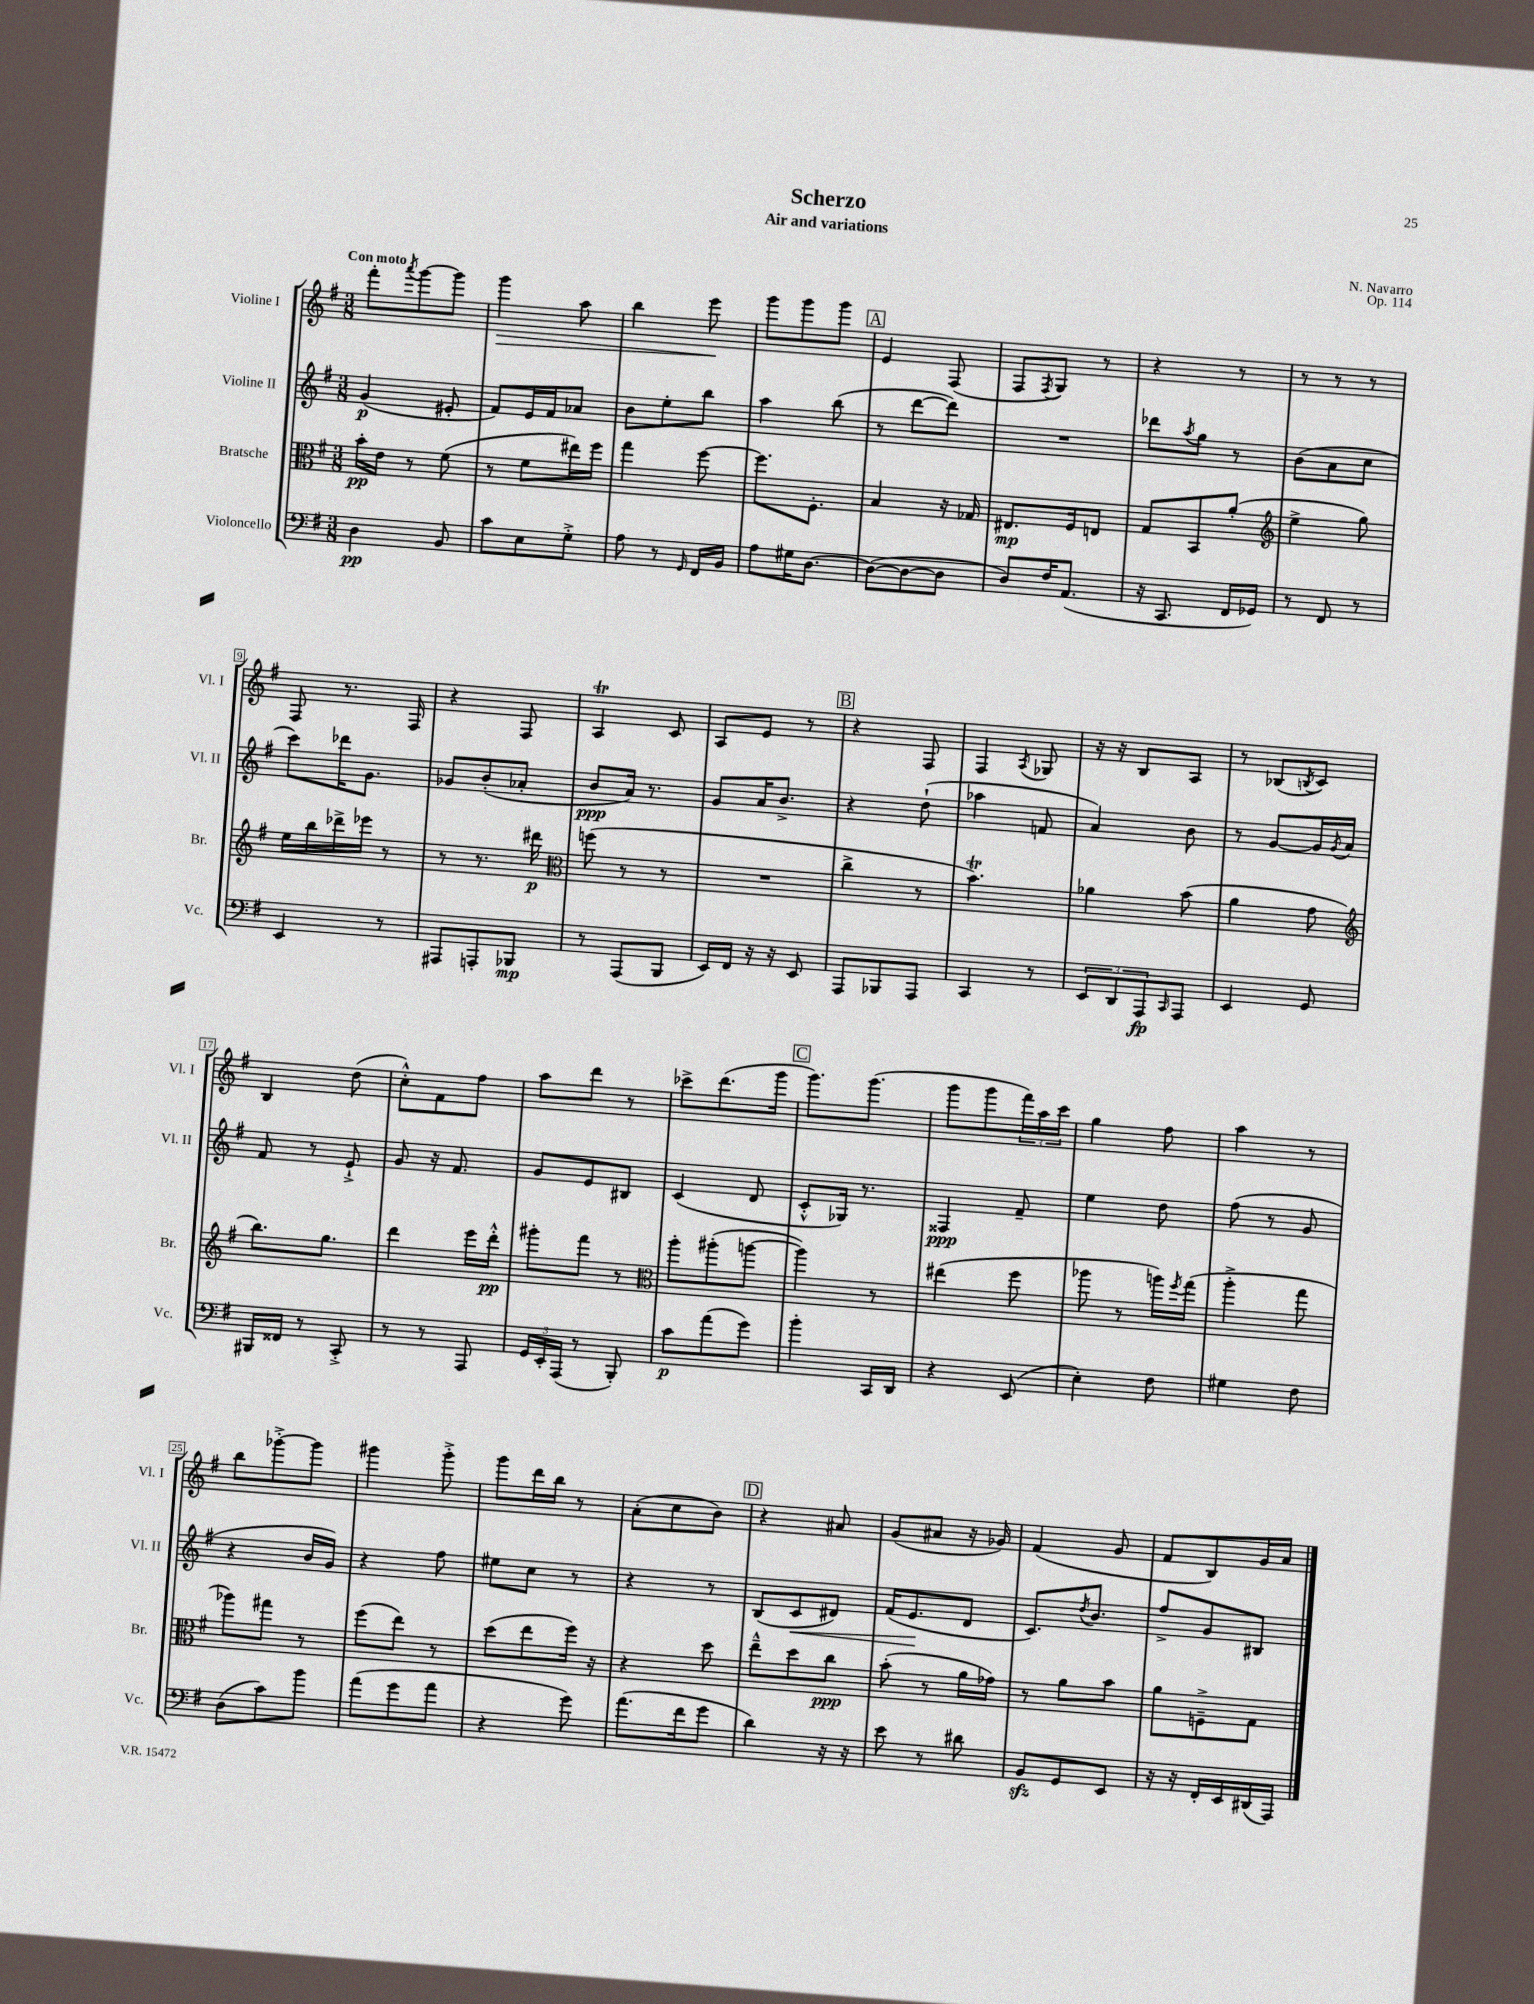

**kern	**kern	**kern	**kern
*staff4	*staff3	*staff2	*staff1
*clefF4	*clefC3	*clefG2	*clefG2
*k[f#]	*k[f#]	*k[f#]	*k[f#]
*M3/8	*M3/8	*M3/8	*M3/8
4D\	16b'\LL	(4g/	8fff#'\L
.	16e\JJ	.	.
.	.	.	8qaaa/
.	8r	.	[8ggg\
8BB/	(8f#\	8e#'/	8ggg\]J
=	=	=	=
8c\L	8r	8f#/L)	4ggg\
8E\	8f#\L	16e/L	.
.	.	16f#/J	.
8G'^\J	16ee#\L)	8a-/J	8aa\
.	16ff#\JJ	.	.
=	=	=	=
8A\	4gg\	8b\L	4bb\
8r	.	8ee'\	.
16qqGG/	.	.	.
16FF#/LL	[8ff#\	8bb\J	8eee\
16BB/JJ	.	.	.
=	=	=	=
8A\L	8.ff#\]L	4aa\	8ggg\L
16G#\K	.	.	8ggg\
[8.D\J	8.F#'\J	.	.
.	.	(8bb\	8ggg\J
=	=	=	=
(8D\_L	4B/	8r	4e/
8D\_	.	[8ddd\L	.
8D\]J	16r	8ddd\]J)	(8F#/
.	16G-/	.	.
=	=	=	=
8D/L)	8.E#/L	4.r	8F#/L
.	.	.	8qF#/
16F#/K	.	.	8G/J)
(8.AA/J	16F#/k	.	.
.	8E/J	.	8r
=	=	=	=
16r	8G/L	8ddd-\L	4r
8.CC/	.	.	.
.	.	8qaa/	.
.	8BB/	8gg\J	.
16FF#/LL	(8a'/J	8r	8r
16GG-/JJ)	.	.	.
=	=	=	=
*	*clefG2	*	*
8r	4ee^\	(8b\L	8r
8FF#/	.	8a\	8r
8r	8gg\)	8cc\J	8r
=	=	=	=
4EE/	16ee\LL	8ccc\L)	8F#/
.	16bb\	.	.
.	16ddd-^\	16ddd-\K	8.r
.	16eee-\JJ	8.g\J	.
8r	8r	.	.
.	.	.	16F#/
=	=	=	=
8AAA#/L	8r	8g-/L	4r
8AAA'/	8.r	(8b'/	.
8BBB-/J	.	8a-'/J	8F#/
.	16ddd#\	.	.
=	=	=	=
*	*clefC3	*	*
8r	(8ff\	8b/L	4A/
(8AAA/L	8r	16a/Jk)	.
.	.	8.r	.
8BBB/J	8r	.	8c/
=	=	=	=
16EE/LL)	4.r	8g/L	8A/L
16FF#/JJ	.	.	.
16r	.	16a/K	8e/J
16r	.	8.b^/J	.
8EE/	.	.	8r
=	=	=	=
8AAA/L	4cc^\	4r	4r
8BBB-/	.	.	.
8AAA/J	8r	(8dd`\	8F#/
=	=	=	=
4CC/	4.b\)	4aa-\	4F#/
.	.	.	8qA/
8r	.	8f/	8G-/
=	=	=	=
12EE/L	4a-\	4a/)	16r
.	.	.	16r
12DD/	.	.	.
.	.	.	8B/L
12AAA/	.	.	.
16qqCC/	.	.	.
8AAA/J	(8b\	8b\	8A/J
=	=	=	=
4EE/	4a\	8r	8r
.	.	[8g/L	(8B-/L
.	.	.	8qB/
8GG/	8g\	16g/]L	8c/J)
.	.	8qg/	.
.	.	16a/JJ	.
=	=	=	=
*	*clefG2	*	*
16BBB#/LL	8.bb\L)	8f#/	4B/
16FF##/JJ	.	.	.
8r	.	8r	.
.	8.gg\J	.	.
8CC'^/	.	8e`^/	(8dd\
=	=	=	=
8r	4ddd\	8g/	8cc'^^\L)
8r	.	16r	8f#\
.	.	8.f#/	.
8AAA/	16eee\LL	.	8ff#\J
.	16ddd'^^\JJ	.	.
=	=	=	=
24GG/LL	8ggg#'\L	8g/L	8aa\L
24EE'/	.	.	.
(24AAA/JJ	.	.	.
8r	8fff#\J	8e/	8ddd\J
8BBB'/)	8r	8B#/J	8r
=	=	=	=
*	*clefC3	*	*
8c\L	8aa'\L	(4c/	8ccc-^\L
(8a\	(8aa#'\	.	(8.ddd\
8g\J)	[8aa\J	8d/	.
.	.	.	16ggg\Jk
=	=	=	=
4b'\	4aa\])	8c'^^/L	8.ggg\L)
.	.	16G-/Jk)	.
.	.	8.r	(8.ggg\J
16CC/LL	8r	.	.
16DD/JJ	.	.	.
=	=	=	=
4r	(4ee#\	4F##/	8ggg\L
.	.	.	8ggg\
(8EE/	8ff#\	8f#~/	24fff#\L)
.	.	.	24aa\
.	.	.	24ccc\JJ
=	=	=	=
4E'\)	8aa-\	4ee\	4gg\
.	8r	.	.
8F#\	16aa\LL)	8dd\	8ff#\
.	8qff#/	.	.
.	(16gg\JJ	.	.
=	=	=	=
4G#\	4aa'^\	(8ff#\	4aa\
.	.	8r	.
8F#\	8gg\	8g/	8r
=	=	=	=
(8D\L	8aa-\L)	4r	8bb\L
8c\)	8gg#\J	.	[8ggg-'^\
8b\J	8r	16b/LL	8ggg-\]J
.	.	16g/JJ)	.
=	=	=	=
(8a\L	(8ff#\L	4r	4ggg#\
8g\	8ee\J)	.	.
8a\J	8r	8ff#\	8ggg#'^\
=	=	=	=
4r	(8dd\L	8ee#\L	8ggg\L
.	8ee\	8cc\J	16ddd\L
.	.	.	16bb\JJ
8g\)	16ff#\Jk)	8r	8r
.	16r	.	.
=	=	=	=
(8.a\L	4r	4r	(8a'\L
.	.	.	8cc\
16f#\k	.	.	.
8g\J	8dd\	8r	8b\J)
=	=	=	=
4d\)	8ee~^^\L	(8B/L	4r
.	8dd\	8c/	.
16r	8cc\J	8d#/J)	8a#/
16r	.	.	.
=	=	=	=
8e\	(8b'\	(16f#/LK	(8g/L
.	.	8.e/	.
8r	8r	.	8a#/J
8d#\	16a\LL	8d/J	16r
.	16g-\JJ)	.	16g-/)
=	=	=	=
8BB/L	8r	8.c/L)	(4f#/
8GG/	8a\L	.	.
.	.	8qdd/	.
.	.	8.b/J	.
8EE/J	8b\J	.	8g/
=	=	=	=
16r	8a\L	8ff#^/L	8f#/L
16r	.	.	.
16FF#'/LL	8F~^\	8g/	8B/)
16EE/	.	.	.
(16DD#/	8G\J	8B#/J	16g/L
16AAA/JJ)	.	.	16a/JJ
==	==	==	==
*-	*-	*-	*-
